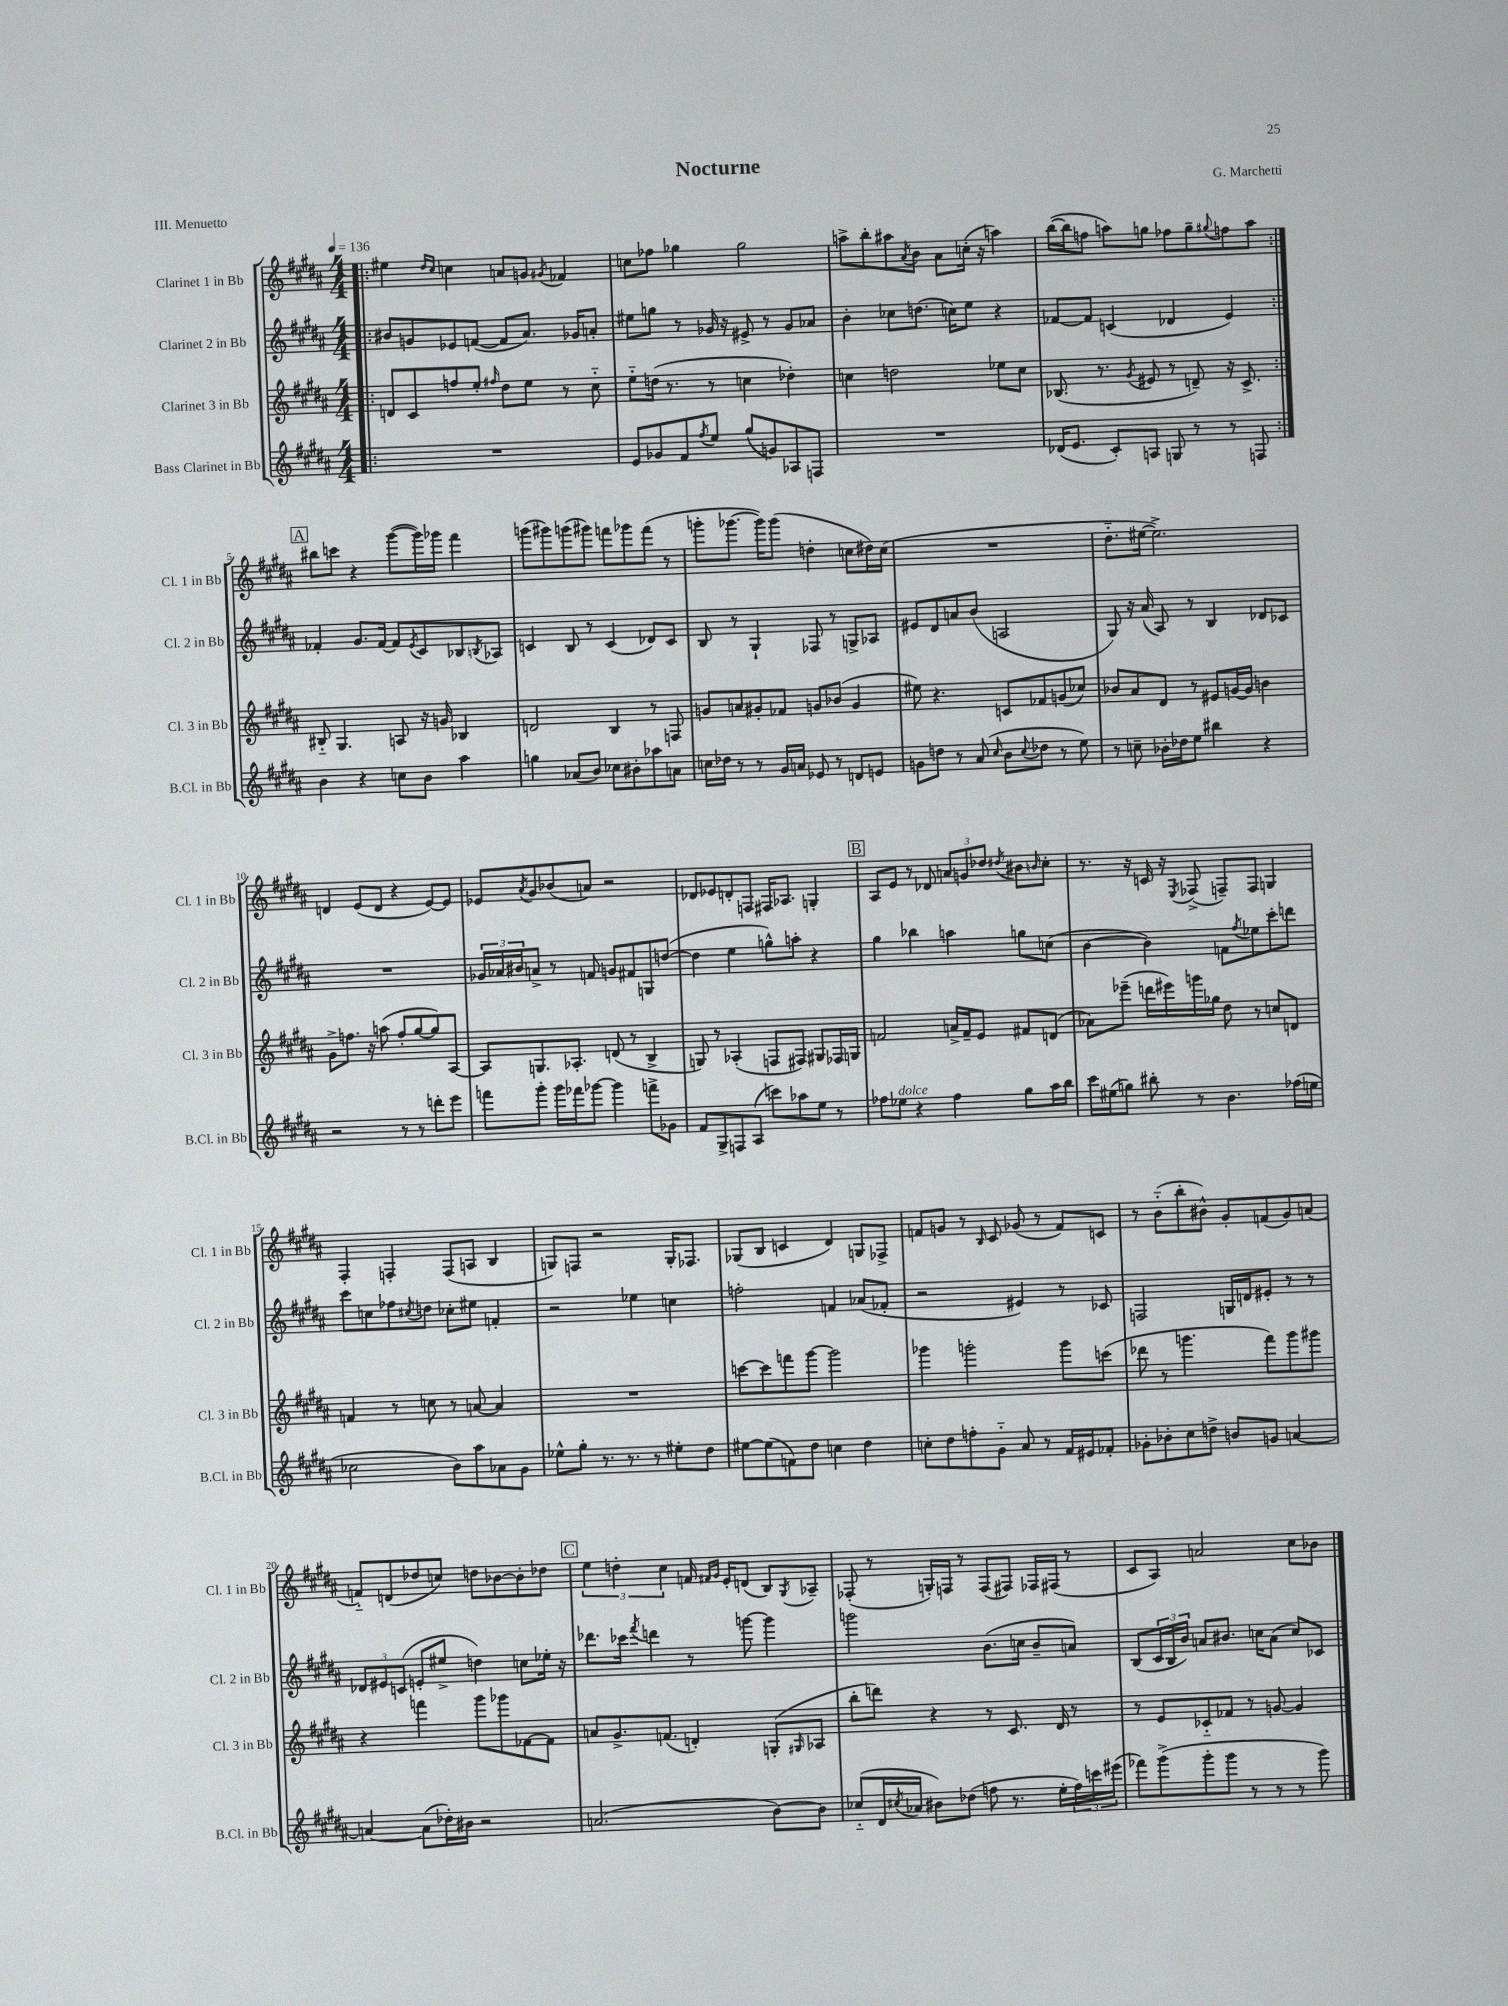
\header { title = "Nocturne" composer = "G. Marchetti" piece = "III. Menuetto" }
<<
\new StaffGroup <<
\new Staff = "s0" \with { instrumentName = "Clarinet 1 in Bb" shortInstrumentName = "Cl. 1 in Bb" } {
    \clef treble \key b \major \numericTimeSignature \time 4/4 \tempo 4 = 136
    \repeat volta 2 { \bar ".|:" eis''4 \grace { dis''16 cis''16 } c''4 a'8 g'8 \acciaccatura { gis'8 } fes'4 |
    c''8 fes''8 ges''4 ges''2 |
    a''8-> b''8-. ais''8 \acciaccatura { ais'8 } b'8 ais'8 c''16-.( r16 a''4) |
    b''16~( b''16 f''8 a''8) g''8 fes''8 g''8-- \appoggiatura { gis''8 } f''8 a''8 | }
    \mark \markup { \box "A" } bis''8 c'''8 r4 gis'''8~( gis'''16) ges'''16 fis'''4 |
    g'''8( gis'''8) g'''8( gis'''8) f'''8 ges'''8 f'''8( r8 |
    g'''8-. ges'''8.~ ges'''16) ges'''8( d''4-. c''8 dis''16) c''16( |
    R1 |
    dis''8.-_ eis''16~ eis''2.->) |
    d'4 e'8( d'8 r4 e'8~) e'8 |
    ees'8 \acciaccatura { ais'8 } gis'8 bes'8( a'8) r2 |
    des'8 ees'8 d'8-. f8 fis16 aes8. g4-. |
    \mark \markup { \box "B" } ais8 e'8 r8 des'8 \tuplet 3/2 { a'8 g'8 des''8 } \acciaccatura { dis''8 } bis'8 \grace { b'16 } cis''8-. |
    r8. r16 c'16 r16 \acciaccatura { e8 } fes8->( f8--) f8 g4 |
    fis4-. f4-. f8( a8 b4 |
    g8) f8 r2 g16-. fes8. |
    ges8( b8 c'4 dis'4) g8 fes8-> |
    f'8 g'8 r8 \grace { b16 } cis'8 ges'8( r8 f'8) c'8 |
    r8 b'8-_( b''8-. bis'8-^) gis'8-. f'8( gis'8) a'8( |
    f'8-_) d'8( des''8 c''8) d''8 bes'8~ bes'8-. des''8 |
    \mark \markup { \box "C" } \tuplet 3/2 { e''4 d''4-. cis''4 } f'16 \grace { fis'16 gis'16 } e'16-. d'8( b8) \acciaccatura { gis8 } aes8-- |
    fes8-.( r8 g16-.) f16 r8 f8( fis8) fes16 fis16( r8 |
    cis'8 ais8) a'2 cis''8 bes'8 \bar "|." |
}
\new Staff = "s1" \with { instrumentName = "Clarinet 2 in Bb" shortInstrumentName = "Cl. 2 in Bb" } {
    \clef treble \key b \major \numericTimeSignature \time 4/4
    \repeat volta 2 { \bar ".|:" bis'8 g'8 ees'8 f'8~( f'8 ais'8.) ges'16 a'8-. |
    eis''8 g''8 r8 ges'16 r16 eis'8-> r8 ges'8 aes'8 |
    b'4-. ces''8 d''8.( c''16) e''8 r4 |
    fes'8~ fes'8 c'4( des'4 e'4) | }
    \mark \markup { \box "A" } fes'4-. gis'8. fes'16~ fes'8 \acciaccatura { e'8 } cis'8 bes8 \acciaccatura { b8 } aes8 |
    c'4 b8 r8 c'4( des'8) c'8 |
    b8 r8 gis4-! fes8 r8 g8-> aes8 |
    eis'8 dis'8 a'8 b'8( a2 |
    gis8) r16 ais'16( ais8) r8 b4 des'8 ces'8 |
    R1 |
    \tuplet 3/2 { ges'16 aes'16 bis'16 } a'8-> r8 f'8 g'8 fis'8 g8 d''8~( |
    d''4 e''4 g''8-^) a''8-. r4 |
    \mark \markup { \box "B" } gis''4 bes''4 a''4 g''8 c''8( |
    b'4~ b'4) f'8 \acciaccatura { fis''8 } ees''8 cis'''8-. d'''8 |
    cis'''8 c''8 fes''8 \acciaccatura { cis''8 } d''8 ces''8-. eis''8 f'4-. |
    r2 ees''4 c''4 |
    f''2-. f'4 aes'8( fes'8-. |
    r2 eis'4) r8 ces'8 |
    f2 g16 d'16 eis'8-. r8 r8 |
    \tuplet 3/2 { des'8 eis'8 c'8( } e'8-. eis''8-> d''4) c''8 ees''16-. r16 |
    \mark \markup { \box "C" } des'''8. ces'''16 \acciaccatura { fis'''8 } d'''4 r8 g'''8~ g'''4 |
    g'''2 b'8.( c''16 b'8-- a'8) |
    b8( \tuplet 3/2 { cis'16 b16 b'16) } a'8 bis'8. c''16 a'8( c''8) ces'8 \bar "|." |
}
\new Staff = "s2" \with { instrumentName = "Clarinet 3 in Bb" shortInstrumentName = "Cl. 3 in Bb" } {
    \clef treble \key b \major \numericTimeSignature \time 4/4
    \repeat volta 2 { \bar ".|:" d'8 cis'8 f''8 e''8-. \grace { fis''16 } dis''8 e''8 r8 cis''8-_ |
    e''8-_ d''16( r8. r8 c''4 des''4-.) |
    c''4 d''2 ees''8 c''8 |
    bes8.( r8. \acciaccatura { gis'8 } eis'8 r8 d'8--) r16 cis'8.-> | }
    \mark \markup { \box "A" } bis8-_ gis4. a8 r16 g'16 bes4 |
    d'2 b4 r8 f8 |
    g'8 a'8 gis'8-. fes'8 g'8 bes'8( g'4 |
    eis''8) r4. c'8 fes'8 g'8( ces''8) |
    bes'8 ais'8 dis'8 r8 eis'8 g'16~ g'16 b'4 |
    gis'8-> f''8. r16 a''8( f''8-. gis''8~ gis''8) ais8~ |
    ais8 g8. aes8.-. d'8( r8 b4-> |
    g8) r8 aes4-.( f8 fis8) gis8 fes16 g16 |
    \mark \markup { \box "B" } f'2 a'16-> f'16-- e'8 fis'8 d'8( |
    aes'8) ees'''8--( d'''16 eis'''16) g'''16 ges''16 dis''8 r8 c''8 d'8 |
    f'4 r8 c''8 r8 a'8~ a'4 |
    R1 |
    c'''8~ c'''8 f'''8 gis'''8~ gis'''2 |
    ges'''4 g'''2-. g'''8 c'''8( |
    des'''8 r8 g'''4. fis'''8) g'''8 gis'''8 |
    r4 f'''4 gis'''8 ges'''8 fes'8~ fes'8 |
    \mark \markup { \box "C" } a'8 gis'8.-> f'8.( d'4-.) g8-.( \grace { gis16 } aes8 |
    b''8-. d'''8) r4 r8 cis'8. dis'16 r8 |
    r8 e'8 ces'8-_ fes'8 r8 g'8~ g'4 \bar "|." |
}
\new Staff = "s3" \with { instrumentName = "Bass Clarinet in Bb" shortInstrumentName = "B.Cl. in Bb" } {
    \clef treble \key b \major \numericTimeSignature \time 4/4
    \repeat volta 2 { \bar ".|:" R1 |
    e'8 ges'8 fis'8 \acciaccatura { fis''8 } e''8 gis''8( g'8) aes8 f8 |
    R1 |
    des'16( e'8. cis'8-.) a8 g8 r8 r8 f8 | }
    \mark \markup { \box "A" } b'4 r4 c''8 b'8 ais''4 |
    g''4 aes'8( b'8) ces''8 bis'8-. aes''8 a'8 |
    c''16 des''16 r8 r8 gis'16 a'16 ees'8 r8 d'8 e'8 |
    g'8 d''8 r8 ais'8( \grace { cis''16 } b'8 \appoggiatura { cis''8 } des''8 r8 e''8) |
    r8 c''8-- bes'16-. des''16 e''8 bis''4 r4 |
    r2 r8 r8 d'''8-. e'''8 |
    f'''8 gis'''8-. gis'''16 fes'''16 ges'''8~ ges'''4 f'''8-> ges'8 |
    fis'8 gis8-> f8 ais8( c'''8) aes''8 e''8 r8 |
    \mark \markup { \box "B" } fes''8 ees''8^\markup { \italic "dolce" } r4 fes''4 gis''8 ais''16 b''16 |
    cis'''16 eis''16( g''8) bis''8-. r8 b'4. fes''16( e''16 |
    ces''2 b'8) ais''8 aes'8 gis'8 |
    ees''8-^ gis''8-. r8. r8. r8 eis''8-. dis''8 |
    eis''8~ eis''8( f'8) dis''8 c''4 dis''4 |
    c''8-. dis''8 f''8-. gis'8-_ ais'8 r8 fis'16 eis'16 fes'8-. |
    ges'8-. bes'8-. cis''8 d''8-> b'8 g'8 a'4~ |
    a'4~ a'8( des''16-.) bis'16 r2 |
    \mark \markup { \box "C" } a'2.( b'8~) b'8 |
    ces''8-_( dis'16 \acciaccatura { cis''8 } aes'16 bis'8) des''8( f''8 r8. e''16-. \tuplet 3/2 { f''16) c'''16 eis'''16( } |
    fes'''8) gis'''8->( gis'''8-. gis'''8 r8 r8 r8 gis'''8) \bar "|." |
}
>>
>>
